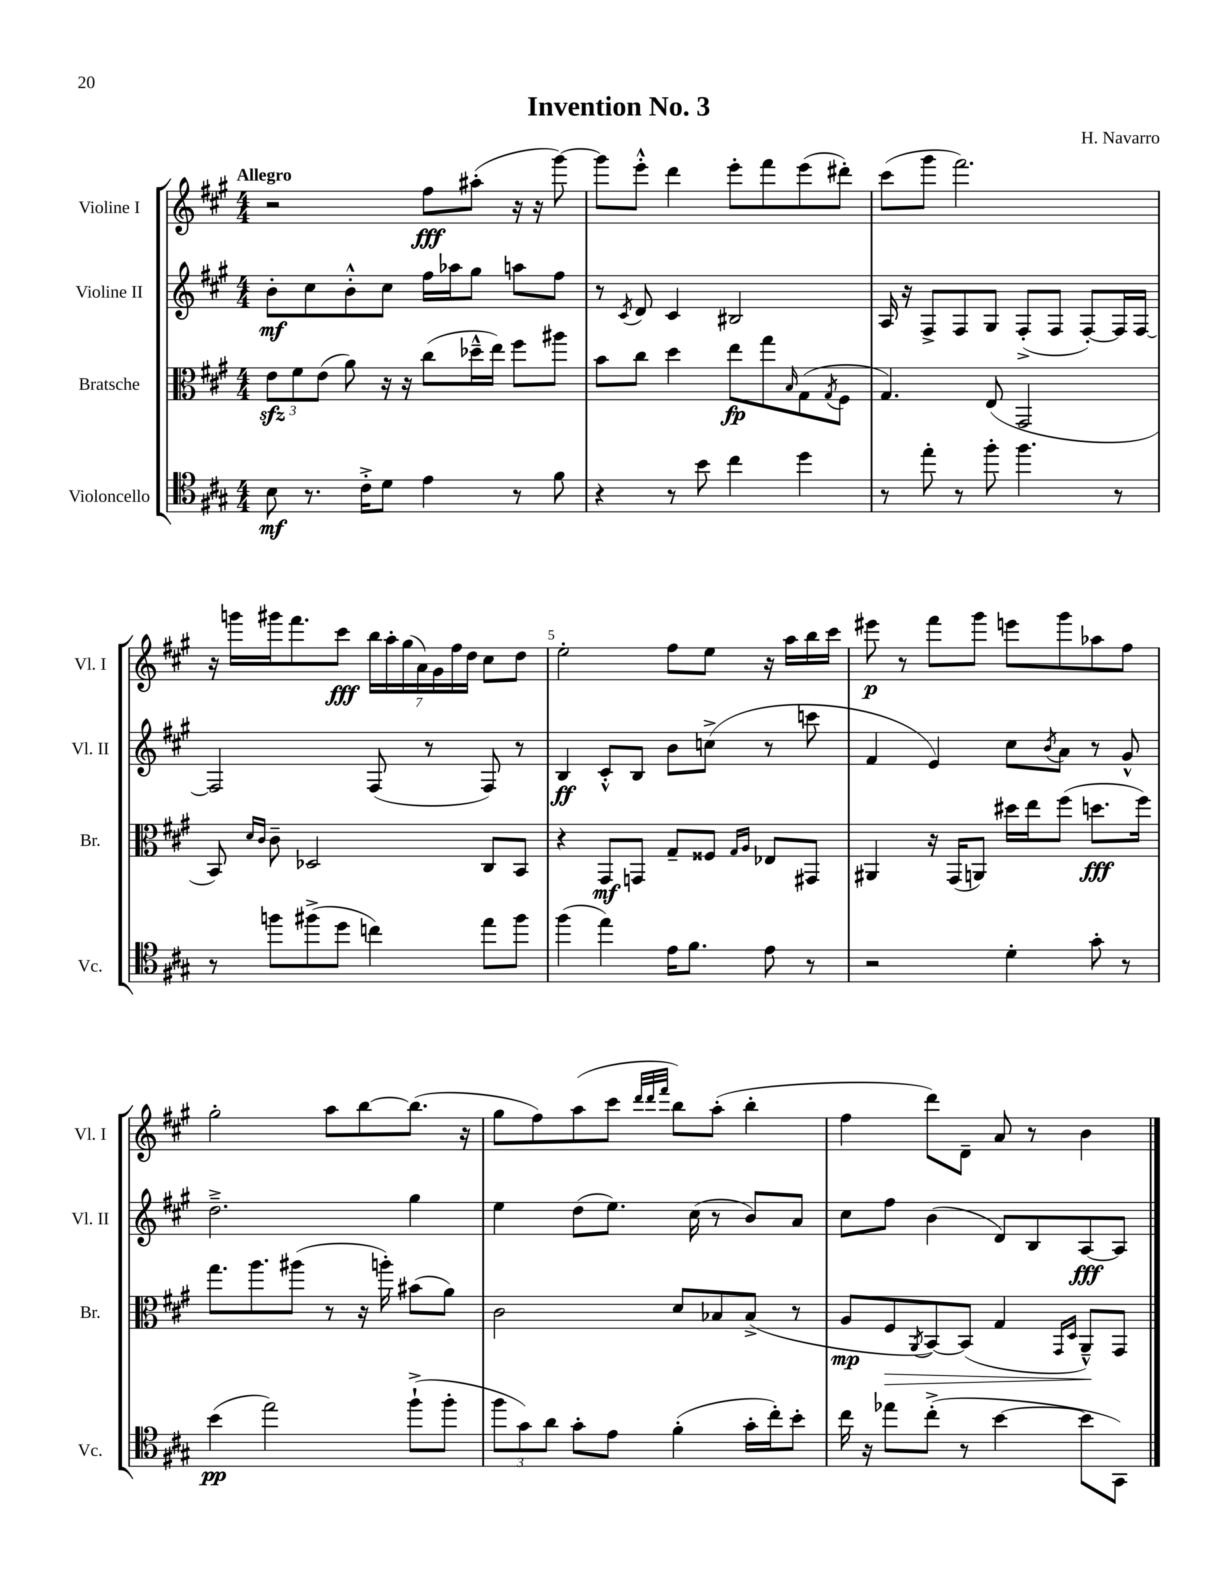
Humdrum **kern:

**kern	**kern	**kern	**kern
*staff4	*staff3	*staff2	*staff1
*clefC4	*clefC3	*clefG2	*clefG2
*k[f#c#g#]	*k[f#c#g#]	*k[f#c#g#]	*k[f#c#g#]
*M4/4	*M4/4	*M4/4	*M4/4
8B	12e	8b'	2r
.	12f#	.	.
8.r	.	8cc#	.
.	(12e	.	.
.	8a)	8b'^^	.
16c#'^	.	.	.
8d	16r	8cc#	.
.	16r	.	.
4e	(8cc#	16ff#	8ff#
.	.	16aa-	.
.	16dd-~^^	8gg#	(8aa#'
.	16ee)	.	.
8r	8ff#	8aa	16r
.	.	.	16r
8f#	8aa#	8ff#	[8ggg#)
=	=	=	=
4r	8b	8r	8ggg#]
.	.	8qc#	.
.	8cc#	8d	8eee'^^
8r	4dd	4c#	4ddd
8b	.	.	.
4cc#	8ee	2B#	8eee'
.	8gg#	.	8fff#
.	16qqB	.	.
4dd	(8G#	.	(8eee
.	8qG#	.	.
.	8F#	.	8ddd#')
=	=	=	=
8r	4.G#)	16A	(8ccc#
.	.	16r	.
8ee'	.	8F#^	8ggg#
8r	.	8F#	2.fff#)
8ff#'	(8E	8G#	.
4.ff#	2GG#	(8F#'^	.
.	.	8F#	.
.	.	[8F#')	.
8r	.	16F#]	.
.	.	[16F#	.
=	=	=	=
8r	8BB)	2F#]	16r
.	.	.	16ggg
.	16qqd	.	.
.	16qqc#	.	.
8ff	8c#~	.	16ggg#
.	.	.	8.fff#
(8ff#^	2D-	.	.
8dd	.	.	8ccc#
4cc)	.	(8F#	28bb
.	.	.	28aa'
.	.	.	(28gg#
.	.	.	28a)
.	.	8r	.
.	.	.	28g#
.	.	.	28ff#
.	.	.	28dd
8ee	8C#	8F#)	8cc#
8ff#	8BB	8r	8dd
=	=	=	=
(4ff#	4r	4B	2ee'
4ee)	8GG#	8c#'^^	.
.	8GG	8B	.
16e	8G#~	8b	8ff#
8.f#	.	.	.
.	8F##	(8cc^	8ee
.	16qqG#	.	.
.	16qqA	.	.
8e	8E-	8r	16r
.	.	.	16aa
8r	8GG#	8ccc	16bb
.	.	.	16ccc#
=	=	=	=
2r	4AA#	4f#	8eee#
.	.	.	8r
.	16r	4e)	8fff#
.	(16GG#	.	.
.	8AA)	.	8ggg#
4d'	16dd#	8cc#	8eee
.	16ee	.	.
.	.	8qb	.
.	(8ff#	8a	8ggg#
8g#'	8.dd	8r	8aa-
8r	.	8g#^^	8ff#
.	16ff#)	.	.
=	=	=	=
(4b	8.gg#	2.dd~^	2gg#'
.	8.aa	.	.
2ee)	.	.	.
.	(8aa#	.	.
.	8r	.	8aa
.	16r	.	[8bb
.	16aa')	.	.
(8ff#`^	(8b#	4gg#	(8.bb]
8ff#'	8a)	.	.
.	.	.	16r
=	=	=	=
12ff#	2c#	4ee	8gg#
12g#)	.	.	.
.	.	.	8ff#)
12a	.	.	.
8g#'	.	(8dd	(8aa
8e	.	8.ee)	8ccc#
.	.	.	32qqddd
.	.	.	32qqddd
.	.	.	32qqfff#
(4f#'	8d	.	8bb)
.	.	(16cc#	.
.	8B-	8r	(8aa'
16g#'	(8B-^	8b)	4bb'
16cc#')	.	.	.
8b'	8r	8a	.
=	=	=	=
16cc#	8A	8cc#	4ff#
16r	.	.	.
8ee-	8F#	8ff#	.
.	8qAA	.	.
(8cc#'^	[8BB)	(4b	8ddd)
8r	(8BB]	.	8d~
[4b	4G#	8d)	8a
.	.	8B	8r
.	16qqGG#	.	.
.	16qqD	.	.
8b]	8AA~^^)	[8A	4b
8GG#)	8GG#	8A]	.
==	==	==	==
*-	*-	*-	*-
